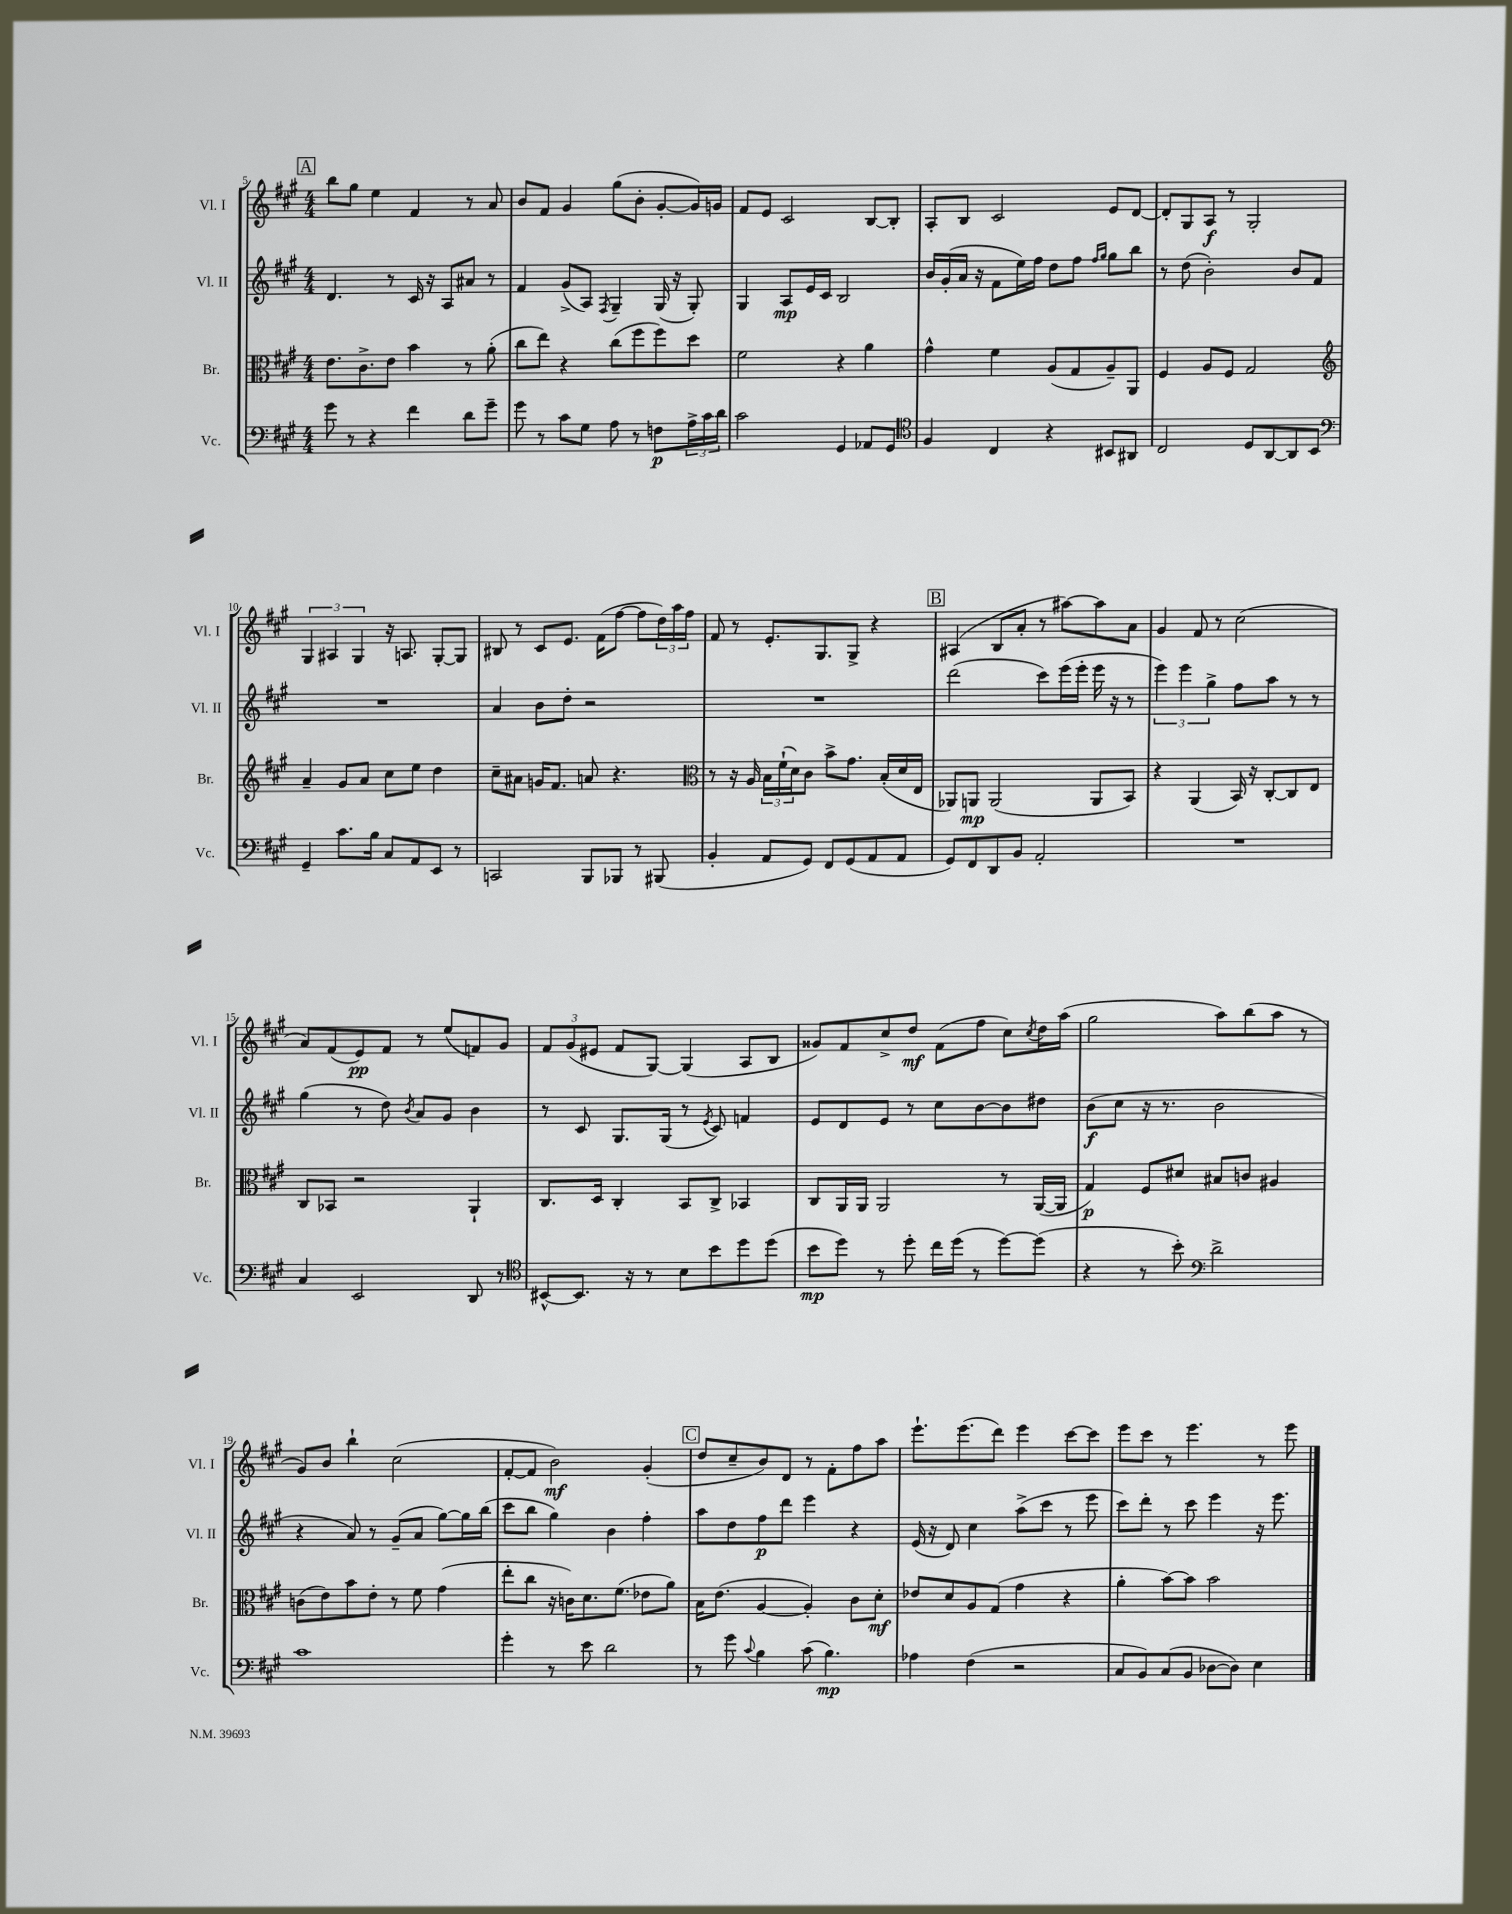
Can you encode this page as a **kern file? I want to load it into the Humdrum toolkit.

**kern	**kern	**kern	**kern
*staff4	*staff3	*staff2	*staff1
*clefF4	*clefC3	*clefG2	*clefG2
*k[f#c#g#]	*k[f#c#g#]	*k[f#c#g#]	*k[f#c#g#]
*M4/4	*M4/4	*M4/4	*M4/4
8g#\	8.e\L	4.d/	8bb\L
8r	.	.	8gg#\J
.	8.c#^\	.	.
4r	.	.	4ee\
.	8e\J	8r	.
4f#\	4b\	16c#/	4f#/
.	.	16r	.
.	.	8A/L	.
8d\L	8r	8a#/J	8r
8g#~\J	(8a'\	8r	8a/
=	=	=	=
8g#\	8cc#\L	4f#/	8b/L
8r	8ee\J)	.	8f#/J
8c#\L	4r	(8g#^/L	4g#/
8G#\J	.	8A/J)	.
.	.	8qF#/	.
8A\	(8cc#\L	4G#~/	(8gg#\L
8r	8ff#\	.	8b'\J
8F\L	8ff#\)	(16G#/	[8g#'/L
.	.	16r	.
24A^\L	8dd\J	8G#'/)	16g#/]L)
24c#\	.	.	.
.	.	.	16g/JJ
24d\JJ	.	.	.
=	=	=	=
2c#\	2f#\	4G#/	8f#/L
.	.	.	8e/J
.	.	8A/L	2c#/
.	.	16e/L	.
.	.	16c#/JJ	.
4GG#/	4r	2B/	.
8AA-/L	4a\	.	[8B/L
8GG#/J	.	.	8B'/]J
=	=	=	=
*clefC4	*	*	*
4F#/	4g#^^\	16b/LL	8A'/L
.	.	(16g#'/	.
.	.	16a/JJ	8B/J
.	.	16r	.
4C#/	4f#\	8f#\L	2c#/
.	.	16ee\L)	.
.	.	16ff#\JJ	.
4r	(8A/L	8dd\L	.
.	8G#/	8ff#\J	.
.	.	16qqff#/LL	.
.	.	16qqgg#/JJ	.
8BB#/L	8A~/)	8gg#\L	8e/L
8AA#/J	8AA/J	8bb\J	[8d/J
=	=	=	=
2C#/	4F#/	8r	8d'/]L
.	.	(8dd\	8G#/
.	8A/L	2b'\)	8A/J
.	8F#/J	.	8r
8D/L	2G#/	.	2G#'/
[8AA/	.	.	.
8AA/]	.	8b/L	.
8BB/J	.	8f#/J	.
=	=	=	=
*clefF4	*clefG2	*	*
4GG#~/	4a~/	1r	6G#/
.	.	.	6A#/
8.c#\L	8g#/L	.	.
.	.	.	6G#/
.	8a/J	.	.
16B\Jk	.	.	.
8C#/L	8cc#\L	.	16r
.	.	.	8.A/
8AA/	8ee\J	.	.
8EE/J	4dd\	.	[8G#'/L
8r	.	.	8G#/]J
=	=	=	=
2CC/	8cc#~\L	4a/	8B#/
.	8a#\J	.	8r
.	16g/LK	8b\L	8c#/L
.	8.f#/J	.	.
.	.	8dd'\J	8.e/J
8BBB/L	8a/	2r	.
.	.	.	(16f#\LK
8BBB-/J	4.r	.	[8ff#\J
8r	.	.	8ff#\]L
(8BBB#/	.	.	24dd\L)
.	.	.	24aa\
.	.	.	24ff#\JJ
=	=	=	=
*	*clefC3	*	*
4BB'/	8r	1r	8f#/
.	16r	.	8r
.	16A/	.	.
8AA/L	24B\LL	.	8.e'/L
.	(24f#`\	.	.
.	24d\J)	.	.
8GG#/J)	8c#\J	.	.
.	.	.	8.G#/
8FF#/L	8b^\L	.	.
(8GG#/	8.g#\J	.	8G#^/J
8AA/	.	.	4r
.	(16B'/LL	.	.
8AA/J	16d/	.	.
.	16E/JJ	.	.
=	=	=	=
8GG#/L)	8AA-/L)	(2ddd\	(4A#/
8FF#/	8AA/J	.	.
8DD/	(2AA/	.	8B/L
8BB/J	.	.	8a'/J
2AA'/	.	8ccc#\L)	8r
.	.	(16eee\L	[8aa#\L)
.	.	16eee'\JJ	.
.	8AA/L	16eee\	8aa#\]
.	.	16r	.
.	8BB/J)	8r	8a\J
=	=	=	=
1r	4r	6eee\)	4g#/
.	.	6eee\	.
.	(4AA/	.	8f#/
.	.	6gg#^\	.
.	.	.	8r
.	16BB/)	8ff#\L	(2cc#\
.	16r	.	.
.	[8C#'/L	8aa\J	.
.	8C#/]	8r	.
.	8E/J	8r	.
=	=	=	=
4C#/	8C#/L	(4gg#\	8a/L)
.	8BB-/J	.	(8f#/
2EE/	2r	8r	8e/)
.	.	8dd\)	8f#/J
.	.	8qb/	.
.	.	8a/L	8r
.	.	8g#/J	(8ee/L
8DD/	4AA`/	4b\	8f/)
8r	.	.	8g#/J
=	=	=	=
*clefC4	*	*	*
[8BB#^^/L	8.C#/L	8r	12f#/L
.	.	.	(12g#/
8.BB#/]J	.	8c#/	.
.	.	.	12e#/J
.	16D/Jk	.	.
.	4C#'/	8.G#/L	8f#/L
16r	.	.	.
8r	.	.	[8G#/J)
.	.	(16G#/Jk	.
8B\L	8BB/L	8r	(4G#/]
.	.	8qe/	.
8b\	8C#^/J	8c#/)	.
8dd\	4BB-/	4f/	8A/L
(8dd\J	.	.	8B/J
=	=	=	=
8b\L	8C#/L	8e/L	8g##/L)
8dd\J)	16AA/L	8d/	8f#/
.	16AA/JJ	.	.
8r	2AA/	8e/J	8cc#^/
8dd'\	.	8r	8dd/J
16cc#\LL	.	8cc#\L	(8f#\L
(16dd\JJ	.	.	.
8r	.	[8b\	8ff#\J
[8dd\L)	8r	8b\]	8cc#\L)
.	.	.	8qcc#/
(8dd\]J	([16AA/LL	8dd#\J	16dd\L
.	16AA/]JJ	.	(16aa\JJ
=	=	=	=
4r	4G#/)	(8b\L	2gg#\
.	.	8cc#\J	.
8r	8F#/L	16r	.
.	.	8.r	.
8b'\)	8d#/J	.	.
*clefF4	*	*	*
2d^\	8B#/L	2b\	8aa\L)
.	8c/J	.	(8bb\
.	4A#/	.	8aa\J
.	.	.	8r
=	=	=	=
1c#	(8c\L	4r	8g#/L)
.	8e\)	.	8b/J
.	8b\	8a/)	4bb`\
.	8e'\J	8r	.
.	8r	(8g#~/L	(2cc#\
.	8f#\	8a/J	.
.	(4g#\	[8gg#\L)	.
.	.	16gg#\]L	.
.	.	(16bb\JJ	.
=	=	=	=
4g#'\	8ee'\L	8ccc#\L	[8f#'/L
.	8cc#\J	8bb\J	8f#/]J
8r	16r	4gg#\)	2b\)
.	16c\LK)	.	.
8e\	8.d\	.	.
2d\	.	4b\	.
.	(8.f#\J	.	.
.	8e-\L	4ff#'\	(4g#'/
.	8a\J)	.	.
=	=	=	=
8r	16B\LK	8aa\L	8dd/L
.	(8.e\J	.	.
8g#\	.	8dd\	8cc#~/
8qqc#/	.	.	.
4B\	[4A/	8ff#\	8b/)
.	.	8ddd\J	8d/J
(8c#\	4A'/])	4eee\	8r
4.B\)	.	.	8f#'\L
.	8c#\L	4r	8ff#\
.	8d'\J	.	8aa\J
=	=	=	=
4A-\	8e-/L	(16e/	8.eee`\L
.	.	16r	.
.	8d/	8d/)	.
.	.	.	(8.eee\
(4F#\	8A/	4cc#\	.
.	(8G#/J	.	8ddd\J)
2r	4g#\	(8aa^\L	4eee\
.	.	8ccc#\J	.
.	4r	8r	[8ccc#\L
.	.	8eee\	8ccc#\]J
=	=	=	=
8C#/L	4a'\	8ccc#\L)	8eee\L
8BB/)	.	8ddd'\J	8ccc#\J
(8C#/	[8b\L)	8r	8r
8BB/J	8b\]J	8ccc#\	4.eee\
[8D-\L	2b\	4eee\	.
8D-\]J)	.	.	.
4E\	.	16r	8r
.	.	8.eee\	.
.	.	.	8eee\
==	==	==	==
*-	*-	*-	*-
